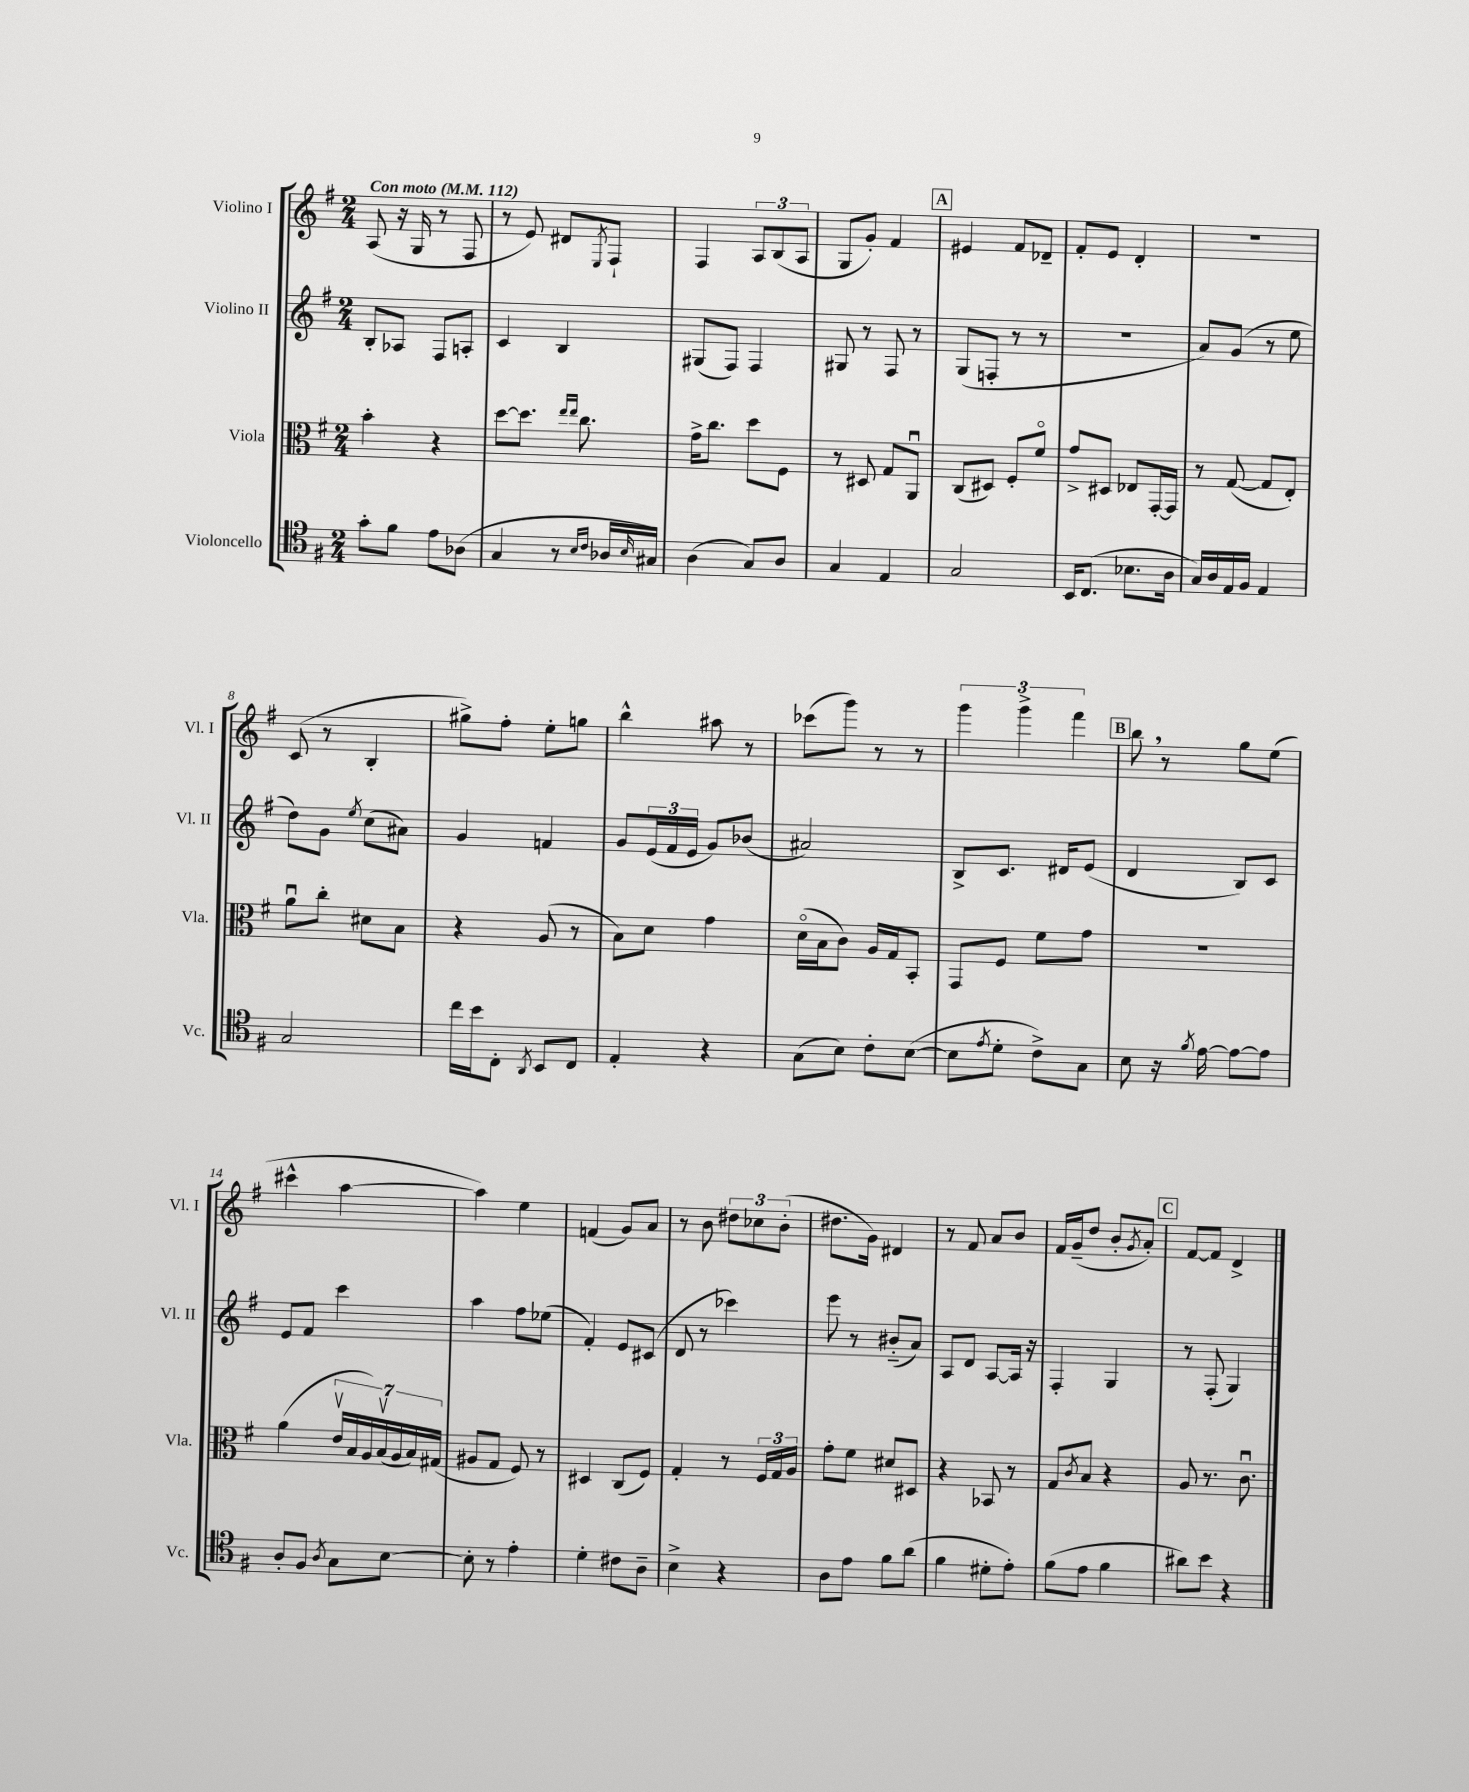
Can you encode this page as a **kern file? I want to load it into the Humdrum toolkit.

**kern	**kern	**kern	**kern
*staff4	*staff3	*staff2	*staff1
*clefC4	*clefC3	*clefG2	*clefG2
*k[f#]	*k[f#]	*k[f#]	*k[f#]
*M2/4	*M2/4	*M2/4	*M2/4
*MM112	*MM112	*MM112	*MM112
8g'	4b'	8B'	(8A
8f#	.	8A-	16r
.	.	.	16G
8e	4r	8F#	8r
(8A-	.	8A'	8F#
=	=	=	=
4G	[8dd	4c	8r
.	8.dd]	.	8e)
8r	.	4B	8d#
.	16qqee	.	.
.	16qqee	.	.
.	8.cc	.	.
16qqB	.	.	.
16qqc	.	.	8qE
16A-	.	.	8F#`
16qqB	.	.	.
16G#)	.	.	.
=	=	=	=
(4A	16g^	(8G#	4F#
.	8.cc	.	.
.	.	8F#)	.
8G)	8dd	4F#	12A
.	.	.	(12B
8A	8F#	.	.
.	.	.	12A
=	=	=	=
4G	8r	8G#	8G
.	8D#	8r	8g')
4E	8G	8F#	4f#
.	8AAu	8r	.
=	=	=	=
2G	(8C	(8G	4e#
.	8D#)	8F'	.
.	8F#'	8r	8f#
.	8f#o	8r	8d-~
=	=	=	=
16BB	8g^	2r	8f#'
(8.C	.	.	.
.	8D#	.	8e
8.B-	8E-	.	4d'
.	[16GG'	.	.
16A	16GG]	.	.
=	=	=	=
16G)	8r	8a)	2r
16A	.	.	.
16E	([8G	(8g	.
16F#	.	.	.
4E	8G]	8r	.
.	8E')	8ee	.
=	=	=	=
2G	8au	8dd)	(8c
.	8cc'	8g	8r
.	.	8qee	.
.	8d#	(8cc	4B'
.	8B	8a#)	.
=	=	=	=
16cc	4r	4g	8gg#^)
16b	.	.	.
8C'	.	.	8ff#'
8qAA	.	.	.
8BB	(8A	4f	8ee'
8C	8r	.	8gg
=	=	=	=
4E'	8B)	8g	4bb^^
.	8d	(24e	.
.	.	24f#	.
.	.	24e	.
4r	4g	8g)	8aa#
.	.	(8b-	8r
=	=	=	=
(8G	(16do	2a#)	(8ccc-
.	16B	.	.
8B)	8c)	.	8ggg)
8c'	16A	.	8r
.	16G	.	.
([8B	8BB'	.	8r
=	=	=	=
8B]	8GG	8B^	6ggg
8qe	.	.	.
8d'	8F#	8.c	.
.	.	.	6ggg^
8c^)	8f#	.	.
.	.	16d#	.
.	.	.	6fff#
8G	8g	(8e	.
=	=	=	=
8B	2r	4d	8bb
16r	.	.	8r
8qf#	.	.	.
[16e	.	.	.
8e_	.	8B)	8gg
8e]	.	8c	(8ee
=	=	=	=
8A'	(4a	8e	4ccc#^^
8F#	.	8f#	.
8qA	.	.	.
8G	28ev	4ccc	[4aa
.	28B	.	.
.	28A)	.	.
.	(28Bv	.	.
[8B	.	.	.
.	28A	.	.
.	28B)	.	.
.	(28G#	.	.
=	=	=	=
8B']	8A#	4aa	4aa])
8r	8G	.	.
4e'	8F#)	8ff#	4ee
.	8r	(8ee-	.
=	=	=	=
4d'	4D#	4f#')	(4f
8c#	(8C	8e	8g)
8A~	8F#)	(8c#	8a
=	=	=	=
4B^	4G'	8d	8r
.	.	8r	8b
4r	8r	4ccc-)	12dd#
.	.	.	12cc-
.	24F#	.	.
.	24G	.	(12b'
.	24A	.	.
=	=	=	=
8A	8g'	8eee	8.dd#
8e	8f#	8r	.
.	.	.	16g)
8f#	8d#	(8b#'~	4d#
(8a	8D#	8a)	.
=	=	=	=
4f#	4r	8A	8r
.	.	8d	8f#
8d#'	8BB-	[8A	8a
8e')	8r	16A]	8b
.	.	16r	.
=	=	=	=
(8f#	8G	4F#'	16f#
.	.	.	(16g~
.	8qc	.	.
8e	8B	.	8dd
4f#	4r	4G	8b'
.	.	.	8qg
.	.	.	8a')
=	=	=	=
8a#)	8A	8r	[8f#
8b	8.r	(8F#'	8f#]
4r	.	4G)	4d^
.	8.cu	.	.
==	==	==	==
*-	*-	*-	*-
